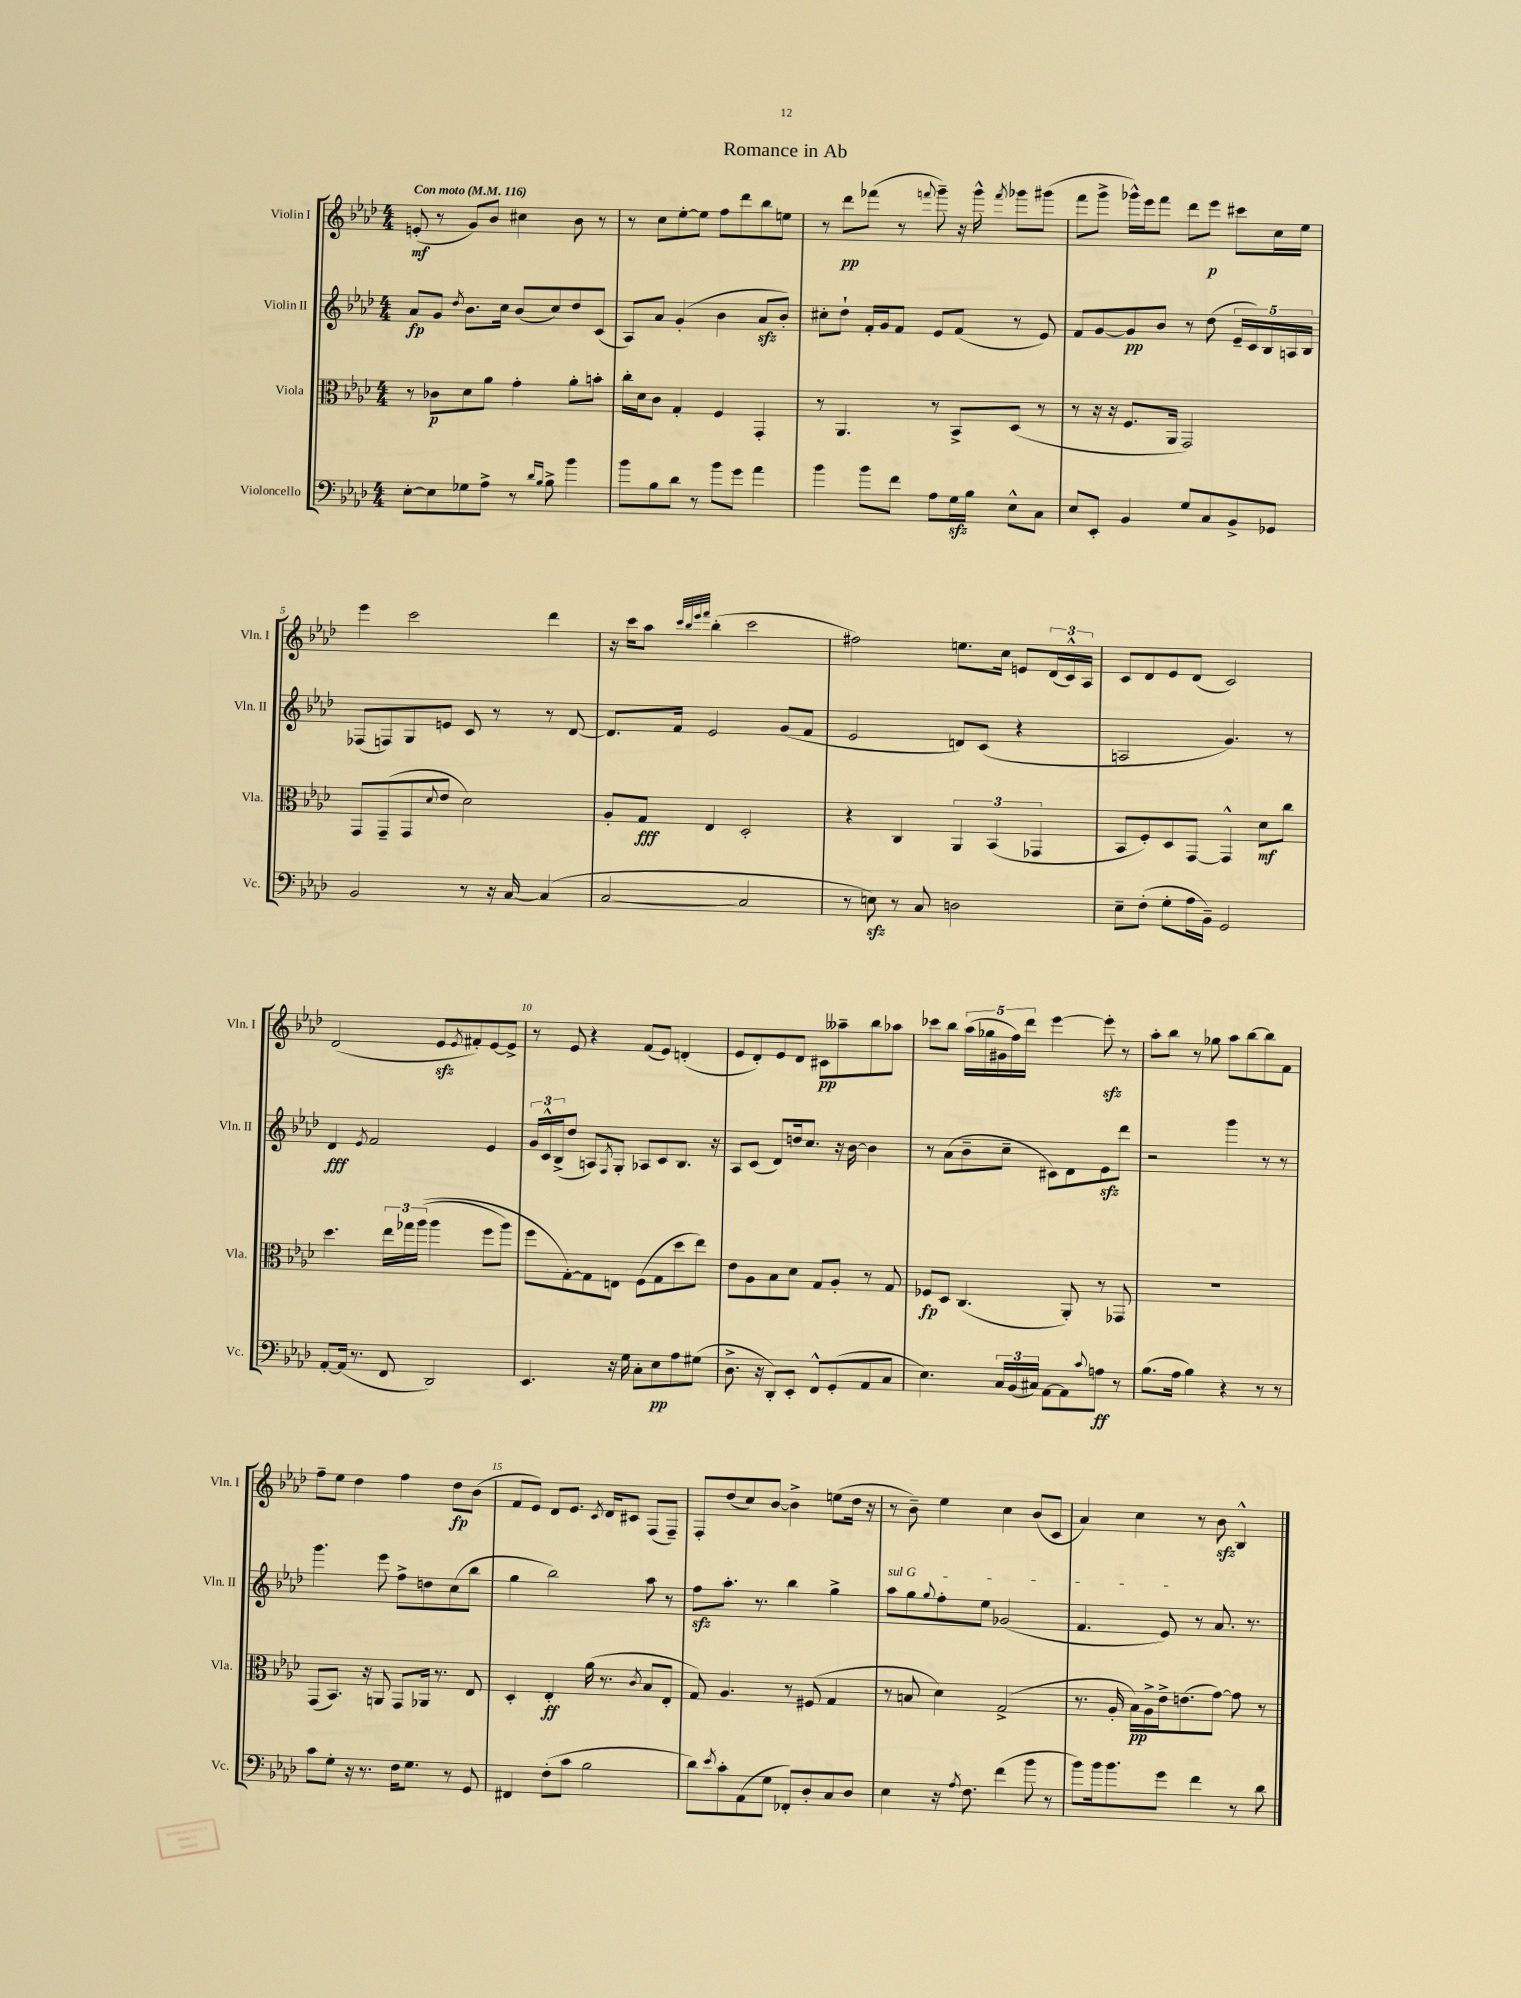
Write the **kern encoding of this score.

**kern	**kern	**kern	**kern
*staff4	*staff3	*staff2	*staff1
*clefF4	*clefC3	*clefG2	*clefG2
*k[b-e-a-d-]	*k[b-e-a-d-]	*k[b-e-a-d-]	*k[b-e-a-d-]
*M4/4	*M4/4	*M4/4	*M4/4
*MM116	*MM116	*MM116	*MM116
[8E-'\L	8r	8a-/L	(8e'/
8E-\]	8c-\L	8g/J	8r
.	.	8qdd-/	.
8G-\	8d-\	8.b-\L	8g/L)
8A-^\J	8a-\J	.	8b-/J
.	.	16cc\Jk	.
8r	4g'\	(8b-/L	4cc#\
16qqd-/LL	.	.	.
16qqB-/JJ	.	.	.
8B-^\	.	8cc/)	.
4b-\	8a-'\L	8dd-/	8b-\
.	8b'\J	(8c/J	8r
=	=	=	=
8b-\L	16cc'\LL	8A-/L)	8r
.	16d-\J	.	.
8B-\	8c\J	8a-/J	8cc\L
8d-\J	4G'/	(4g'/	[8ee-'\
8r	.	.	8ee-\]J
8b-\L	4F/	4b-\	8ff\L
8g\J	.	.	8ddd-\
4a-\	4GG'/	8a-/L	8bb-\
.	.	8b-'/J)	8ee\J
=	=	=	=
4b-\	8r	8cc#'\L	8r
.	4.AA-/	8dd-`\J	8ddd-\L
8b-\L	.	16f'/LL	(8fff-\J
.	.	16g/J	.
8f\J	.	8f/J	8r
.	.	.	8qqfff/
8A-\L	8r	8e-/L	8ggg~\)
16G\L	8BB-^/L	(8f/J	16r
16B-\JJ	.	.	16ggg^^\
.	.	.	8qfff/
8E-^^\L	(8D-/J	8r	8ggg-\L
8C\J	8r	8e-/)	(8ggg#\J
=	=	=	=
8E-/L	8r	8f/L	8fff\L
8EE-'/J	16r	[8g/	8ggg^\J
.	16r	.	.
4BB-/	8.F/L	8g/]	16ggg-^^\LL)
.	.	.	16eee-\J
.	.	8b-/J	8fff\J
.	16AA-/Jk	.	.
8G/L	2GG/)	8r	8ddd-\L
8C/	.	(8dd-\	8eee-\J
8BB-^/	.	20e-~/LL	8ccc#\L
.	.	20c/)	.
.	.	20B-/	.
8GG-/J	.	.	16cc\L
.	.	20A/	.
.	.	.	16ee-\JJ
.	.	20B-/JJ	.
=	=	=	=
2BB-/	8GG/L	(8F-/L	4eee-\
.	(8GG~/	8F/)	.
.	8GG/	8G/	2ccc\
.	8qqd-/	.	.
.	8e-/J	8e/J	.
8r	2d-\)	8c/	.
16r	.	8r	.
[16C/	.	.	.
(4C/]	.	8r	4ddd-\
.	.	[8d-/	.
=	=	=	=
[2C/	8A-'/L	8.d-/]L	16r
.	.	.	16ccc\LK
.	8G/J	.	8aa-\J
.	.	16f/Jk	.
.	.	.	32qqccc/LLL
.	.	.	32qqbb-/
.	.	.	32qqeee-/
.	.	.	32qqfff/JJJ
.	4E-/	2e-/	(4bb-'\
2C/]	2D-'/	.	2ccc\
.	.	(8g/L	.
.	.	8f/J	.
=	=	=	=
8r	4r	2e-/	2ff#\)
8E\)	.	.	.
8r	4C/	.	.
8C/	.	.	.
2D\	6AA-/	8d/L)	8.ee\L
.	.	(8c/J	.
.	(6BB-/	.	.
.	.	.	16cc\Jk
.	.	4r	8e/L
.	6GG-/	.	.
.	.	.	(24d-/L
.	.	.	24c^^/)
.	.	.	24A-/JJ
=	=	=	=
8E-~\L	8BB-/L	2A/	8c/L
(8F'\J	8F'/)	.	8d-/
8G'\L	8D-/	.	8e-/
16A-\L	[8GG/J	.	(8d-/J
16BB-~\JJ)	.	.	.
2GG/	4GG^^/]	4.g/)	2c/)
.	8d-\L	.	.
.	8cc\J	8r	.
=	=	=	=
[8AA-'/L	4.dd-\	4d-/	(2d-/
(16AA-/]Jk	.	.	.
8.r	.	.	.
.	.	8qe-/	.
.	.	2f/	.
8FF/	24ee-\LL	.	.
.	24gg-\	.	.
.	&((24aa-\JJ	.	.
2DD-/)	4aa-\	.	8e-/L
.	.	.	8qe-/
.	.	.	8f#'/)
.	8ff\L	4e-/	[8e-/
.	8aa-\J)	.	8e-^/]J
=	=	=	=
4.EE-/	8ff\L	24g/LL	8r
.	.	24c^^/	.
.	.	(24B-^/J	.
.	[8G'\&)	8dd-/J	8e-/
.	8G\]	8A/L)	4r
.	.	8qF/	.
16r	8E\J	8G'/J	.
16G\	.	.	.
8C'\L	(8F\L	8A-/L	(8f/L
8E-\	8G\	8c/	8e-/J)
8A-\	8dd-\	8.B-/J	(4d'/
(8G#\J	8ee-\J)	.	.
.	.	16r	.
=	=	=	=
8.D-^\	8e-\L	8A-/L	8e-/L
.	8A-\	(8c/J	8d-'/)
16r	.	.	.
8DD-'/L)	8B-\	8d-/L)	8e-/
8EE-'/J	8d-\J	16dd/k	8d-/J
.	.	8.cc/J	.
8FF^^/L	8G/L	.	8c#\L
(8GG'/	8A-'/J	16r	8aa--~\
.	.	[16b-\	.
8AA-/	8r	4b-\]	8bb-\
8C/J	8G/	.	8aa-\J
=	=	=	=
4.E-\)	8F-/L	8r	8ccc-\L
.	8D-/J	(8a-\L	8bb-\J
.	(4.C/	8b-~\	(20aa-\LL
.	.	.	20gg-\
.	.	.	20g#\
24C/LL	.	8cc~\J	.
.	.	.	20ff\)
(24BB-/	.	.	.
.	.	.	20ddd-\JJ
24C#/JJ)	.	.	.
[8AA-\L	.	8c#\L)	[4eee-\
8AA-\]	8AA-'/)	8d-\	.
8qqc/	.	.	.
8A\J	8r	8e-\	8eee-'\]
8r	8GG-/	8ddd-\J	8r
=	=	=	=
(8.B-\L	1r	2r	8aa-'\L
.	.	.	8bb-\J
16A-\Jk	.	.	.
4B-\)	.	.	8r
.	.	.	8gg-\
4r	.	4ggg\	8aa-\L
.	.	.	[8bb-\
8r	.	8r	8bb-\]
8r	.	8r	8f\J
=	=	=	=
8c\L	(8GG/L	4.ggg\	8ff~\L
8G'\J	8.BB-/J)	.	8ee-\J
16r	.	.	4dd-\
8.r	16r	.	.
.	8AA/	8eee-\	.
16F\LK	8GG/L	8ff^\L	4ff\
8.G\J	.	.	.
.	16AA-/Jk	8dd\	.
.	8.r	.	.
8r	.	(8cc\	8dd-\L
8GG/	8E-/	8bb-\J	(8b-\J
=	=	=	=
4FF#/	4D-'/	4gg\	8f/L
.	.	.	8e-/J)
(8F'\L	4E-'/	2bb-\)	8d-/L
8c\J	.	.	8.e-/J
2B-\	(16a-\	.	.
.	.	.	8qc/
.	8.r	.	16d-/LK
.	.	.	8c#/J
.	8qc/	.	.
.	8B-/L	8aa-\	(8F/L
.	8E-'/J	8r	8F~/J)
=	=	=	=
8d-\L)	8G/)	8ff\L	8F'/L
8qe-/	.	.	.
8c'\	4.A-/	8.aa-'\J	(8dd-/
(8AA-\	.	.	8cc/)
.	.	8.r	.
8G\J	.	.	[8b-/J
8FF-'/L)	8r	4bb-\	4b-^\]
8D-'/	(8F#/	.	.
8C/	4G/	4gg^\	(8ee\L
8D-/J	.	.	16dd-\Jk
.	.	.	16r
=	=	=	=
4E-\	8r	8aa-\L	8r
.	8B/	8gg\	8b-~\)
.	.	8qqgg/	.
16r	4d-\)	8ff'\	4ee-\
8qA-/	.	.	.
8.F\	.	.	.
.	.	8ee-\J	.
(4f\	(2G^/	(2g-/	4cc\
8b-\	.	.	(8b-/L
8r	.	.	8c/J
=	=	=	=
8b-\L)	8.r	4.f/	4a-/)
16b-\k	.	.	.
8.b-\	16A-'/	.	.
.	16B-\LL)	.	4cc\
.	16A-^\	.	.
8g\J	16e-^\J	8e-/)	.
.	(8.e\	.	.
4f\	.	8r	8r
.	[8g\J)	8.a-/	8b-\
8r	8g\]	.	4B-^^/
.	.	8.r	.
8d-\	8r	.	.
==	==	==	==
*-	*-	*-	*-
